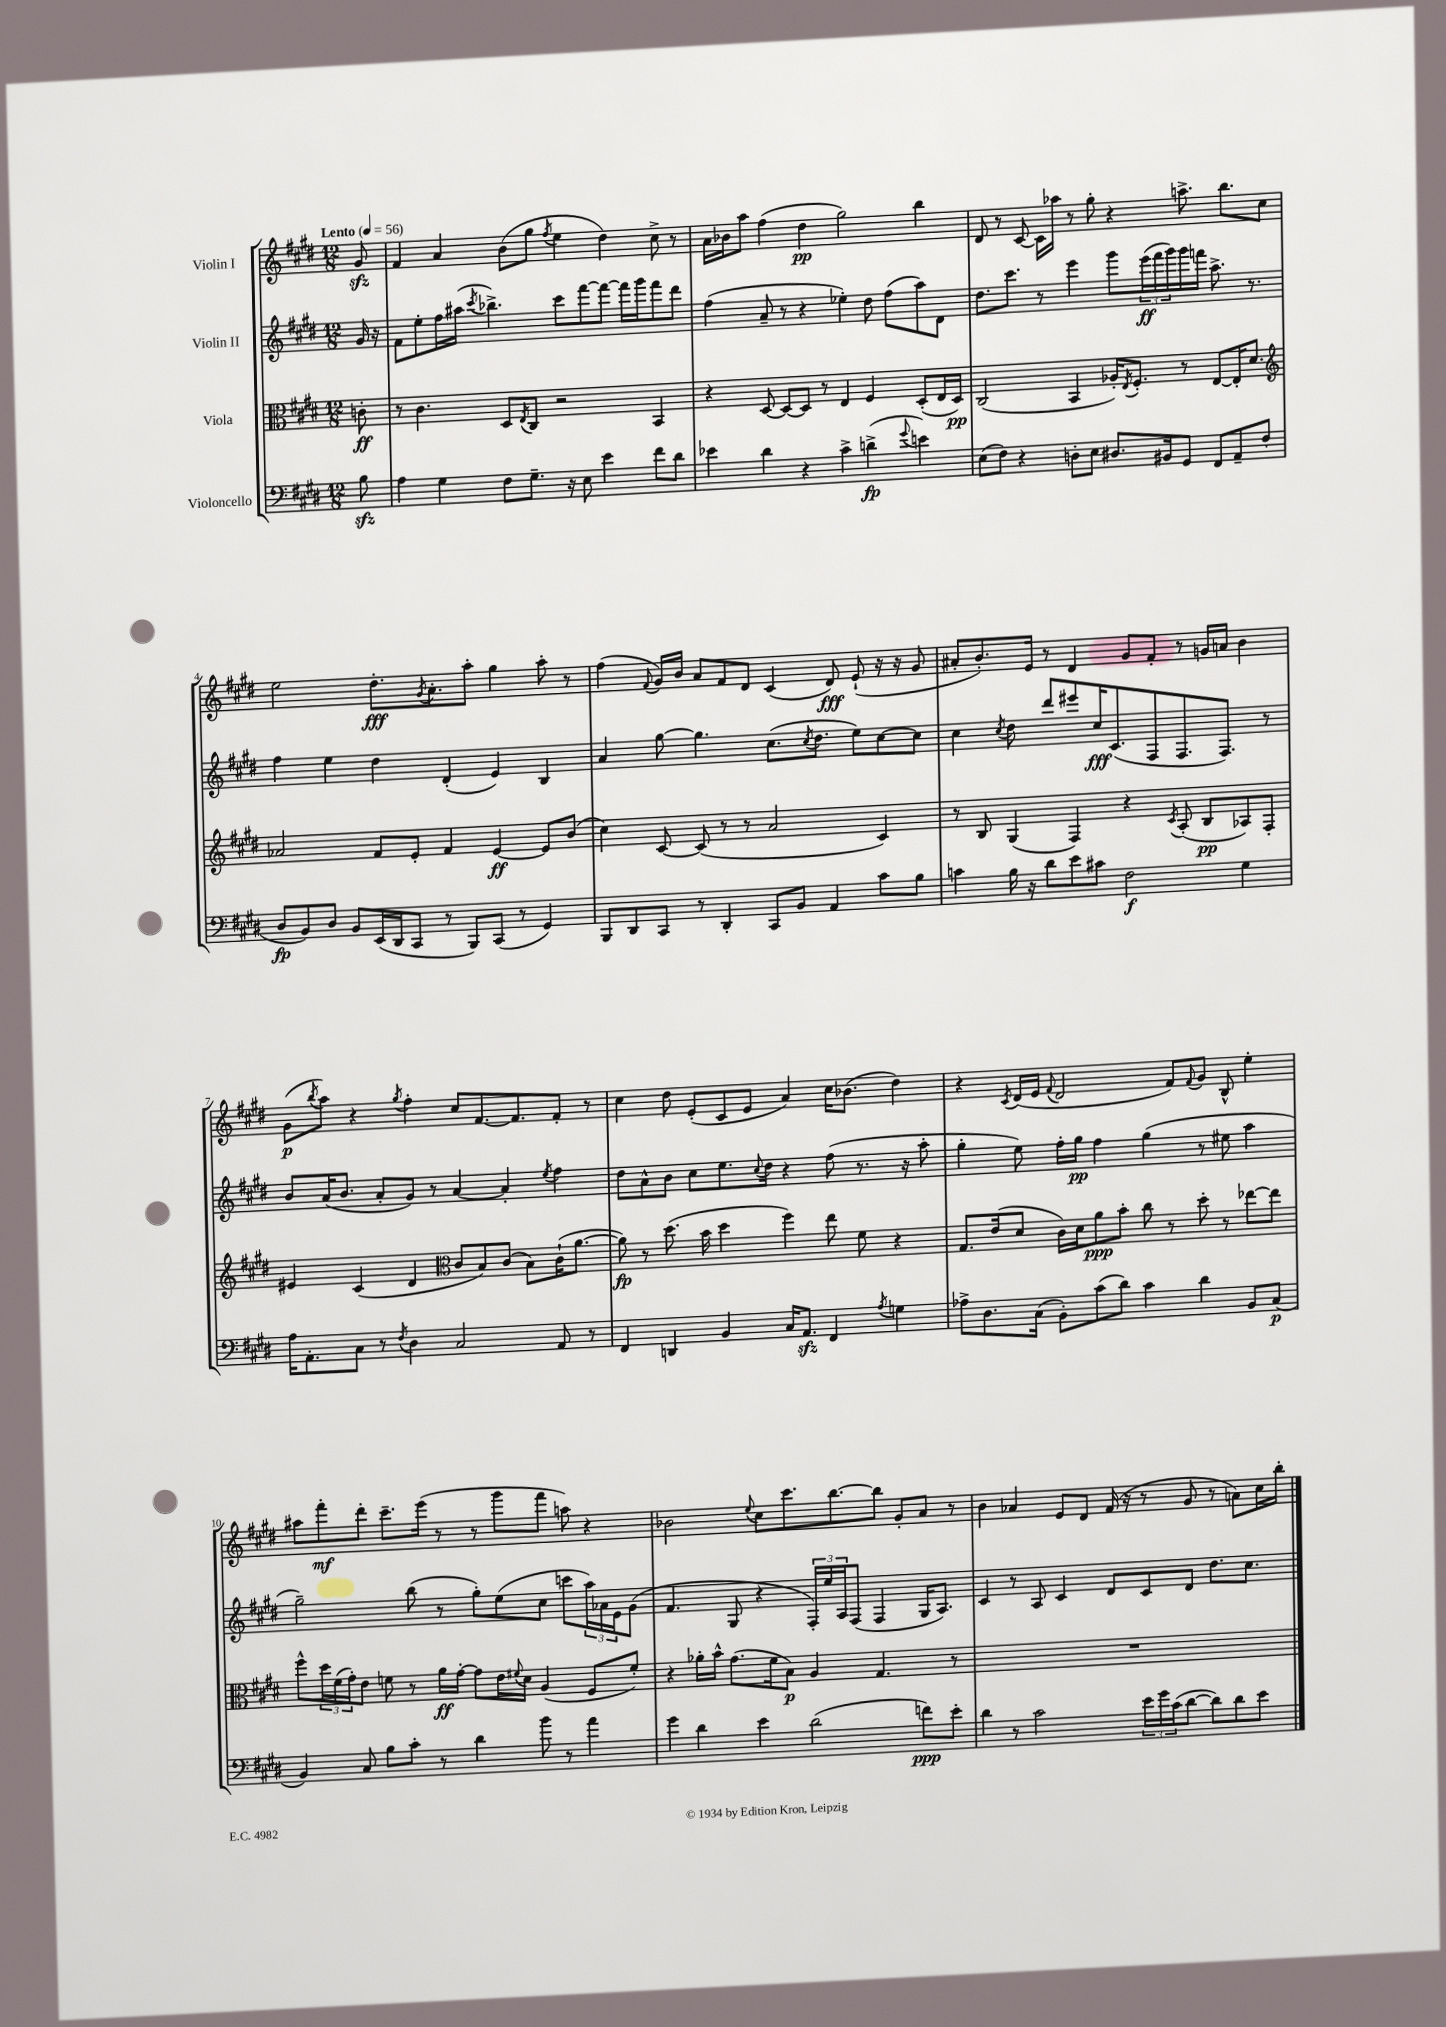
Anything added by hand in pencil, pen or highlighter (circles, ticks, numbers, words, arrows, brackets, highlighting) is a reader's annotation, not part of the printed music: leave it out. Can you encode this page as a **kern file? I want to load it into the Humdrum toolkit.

**kern	**dynam	**kern	**dynam	**kern	**dynam	**kern	**dynam
*part4	*part4	*part3	*part3	*part2	*part2	*part1	*part1
*staff4	*staff4	*staff3	*staff3	*staff2	*staff2	*staff1	*staff1
*I"Violoncello	*	*I"Viola	*	*I"Violin II	*	*I"Violin I	*
*clefF4	*	*clefC3	*	*clefG2	*	*clefG2	*
*k[f#c#g#d#]	*	*k[f#c#g#d#]	*	*k[f#c#g#d#]	*	*k[f#c#g#d#]	*
*M12/8	*	*M12/8	*	*M12/8	*	*M12/8	*
*MM56	*	*MM56	*	*MM56	*	*MM56	*
=	=	=	=	=	=	=	=
!	!	!	!	!	!	!LO:TX:a:B:t=Lento	!
8Bzz\	.	8cn'\	ff	16g#/	.	8g#zz/	.
.	.	.	.	16r	.	.	.
=1	=1	=1	=1	=1	=1	=1	=1
4A\	.	8r	.	8f#\L	.	4f#/	.
.	.	4.c#\	.	8ee'\	.	.	.
4G#\	.	.	.	16ff#\L	.	4a/	.
.	.	.	.	(16aa#X\JJ	.	.	.
.	.	.	.	8qccc#/	.	.	.
.	.	.	.	4.bb-X^\)	.	.	.
8F#\L	.	8D#/L	.	.	.	(8b\L	.
.	.	8qE/	.	.	.	.	.
8.G#~\J	.	8C#/J	.	.	.	8gg#\J	.
.	.	.	.	.	.	8qff#/	.
.	.	2r	.	8ccc#\L	.	4ee\	.
16r	.	.	.	.	.	.	.
8E\	.	.	.	[8fff#\	.	.	.
4e\	.	.	.	8fff#\J_	.	4dd#\)	.
.	.	.	.	16fff#\LL]	.	.	.
.	.	.	.	16ggg#\J	.	.	.
8f#\L	.	4BB/	.	8fff#\	.	8cc#^\	.
8d#\J	.	.	.	8ddd#\J	.	8r	.
=2	=2	=2	=2	=2	=2	=2	=2
4e-X\	.	4r	.	(4ff#\	.	16a\LL	.
.	.	.	.	.	.	16b-X\J	.
.	.	.	.	.	.	8aa\J	.
4d#\	.	[8D#/	.	8a~/	.	(4ff#\	.
.	.	8D#/L_	.	8r	.	.	.
4r	.	8D#/J]	.	4r	.	4dd#\	pp
.	.	8r	.	.	.	.	.
4c#^\	.	4E/	.	4ee-X'\)	.	2gg#\)	.
(4dn^\	fp	4F#/	.	8dd#\	.	.	.
.	.	.	.	(8ff#\L	.	.	.
8qqg#/	.	.	.	.	.	.	.
4en\)	.	(8D#'/L	.	8aa\)	.	4bb\	.
.	.	16E/L	.	8d#\J	.	.	.
.	.	16D#/JJ)	pp	.	.	.	.
=3	=3	=3	=3	=3	=3	=3	=3
(8E\L	.	(2C#/	.	8.dd#\L	.	8d#/	.
8F#\J)	.	.	.	.	.	8r	.
.	.	.	.	8.ccc#\J	.	.	.
4r	.	.	.	.	.	[8c#/	.
.	.	.	.	8r	.	16c#\LL]	.
.	.	.	.	.	.	16aa-X\JJ	.
8Dn'\L	.	4BB/	.	4eee\	.	8r	.
8E\J	.	.	.	.	.	8gg#'\	.
8.D#X/L	.	16A-X'/KL)	.	8ggg#\L	.	4r	.
.	.	8qE/	.	.	.	.	.
.	.	8.F#'/J	.	.	.	.	.
.	.	.	.	(24eee\L	ff	.	.
.	.	.	.	24fff#\	.	.	.
16BB#X/k	.	.	.	.	.	.	.
.	.	.	.	24ggg#\)	.	.	.
8GG#/J	.	8r	.	16ggg#\	.	8.aan^\	.
.	.	.	.	16fffn\JJ	.	.	.
8FF#/L	.	[8E/L	.	8.aa^\	.	.	.
.	.	.	.	.	.	8.bb\L	.
8AA~/	.	16E'/K]	.	.	.	.	.
.	.	8.d#/J	.	8.r	.	.	.
(8F#/J	.	.	.	.	.	8cc#\J	.
!!LO:LB:g=z
=4	=4	=4	=4	=4	=4	=4	=4
*	*	*clefG2	*	*	*	*	*
8D#/L	fp	2a-X/	.	4ff#\	.	2ee\	.
8BB/)	.	.	.	.	.	.	.
8D#/J	.	.	.	4ee\	.	.	.
8BB/L	.	.	.	.	.	.	.
(16EE/L	.	8f#/L	.	4dd#\	.	8.dd#'\L	fff
16DD#/J	.	.	.	.	.	.	.
8CC#/J	.	8e'/J	.	.	.	.	.
.	.	.	.	.	.	8qg#/	.
.	.	.	.	.	.	8.a'\	.
8r	.	4f#/	.	(4d#'/	.	.	.
8BBB/L)	.	.	.	.	.	8aa'\J	.
(8CC#/J	.	[4e/	ff	4e/)	.	4gg#\	.
8r	.	.	.	.	.	.	.
4GG#/)	.	8e/L]	.	4B/	.	8aa'\	.
.	.	(8b/J	.	.	.	8r	.
=5	=5	=5	=5	=5	=5	=5	=5
8BBB/L	.	4cc#\)	.	4a/	.	(4ff#\	.
8DD#/	.	.	.	.	.	.	.
.	.	.	.	.	.	8qqf#/	.
8CC#/J	.	[8c#/	.	[8gg#\	.	16g#/LL)	.
.	.	.	.	.	.	16b/JJ	.
8r	.	(8c#/]	.	4.gg#\]	.	8a/L	.
4DD#'/	.	8r	.	.	.	8f#/	.
.	.	8r	.	.	.	8d#/J	.
8CC#/L	.	2a/	.	(8.cc#\L	.	(4c#/	.
8BB/J	.	.	.	.	.	.	.
.	.	.	.	8qcc#/	.	.	.
.	.	.	.	8.dd#\J	.	.	.
4AA/	.	.	.	.	.	8d#/)	fff
.	.	.	.	8ee\L)	.	(8e`/	.
8c#\L	.	4c#/)	.	[8cc#\	.	16r	.
.	.	.	.	.	.	16r	.
8B\J	.	.	.	8cc#\J]	.	8g#/	.
=6	=6	=6	=6	=6	=6	=6	=6
4cn\	.	8r	.	4cc#\	.	8a#X'/L	.
.	.	8B/	.	.	.	8.b'/)	.
.	.	.	.	8qcc#/	.	.	.
16B\	.	(4G#/	.	8dd#\	.	.	.
16r	.	.	.	.	.	16e/Jk	.
8d#\L	.	.	.	8ddd#/L	.	8r	.
8e\	.	4F#/)	.	8eee#X/	.	4d#/	.
8c#X\J	.	.	.	16cc#/K	fff	.	.
.	.	.	.	(8.c#/	.	.	.
2F#\	f	4r	.	.	.	8g#/L	.
.	.	.	.	8F#/	.	8f#'/J	.
.	.	8qc#/	.	.	.	.	.
.	.	(8A'/	.	8.F#/	.	8r	.
.	.	8B/L	pp	.	.	16gn/LL	.
.	.	.	.	8.F#/J)	.	16an/JJ	.
4G#\	.	8A-X/)	.	.	.	4b\	.
.	.	8F#'/J	.	8r	.	.	.
!!LO:LB:g=z
=7	=7	=7	=7	=7	=7	=7	=7
16A\KL	.	4e#X/	.	8b/L	.	(8g#\L	p
8.AA'\	.	.	.	.	.	.	.
.	.	.	.	.	.	8qbb/	.
.	.	.	.	(16a/K	.	8aa\J)	.
.	.	.	.	8.b/J	.	.	.
8C#\J	.	(4c#/	.	.	.	4r	.
8r	.	.	.	8a'/L	.	.	.
8qF#/	.	.	.	.	.	8qgg#/	.
4D#\	.	4d#/	.	8g#/J)	.	4ff#'\	.
.	.	.	.	8r	.	.	.
*	*	*clefC3	*	*	*	*	*
2C#/	.	8c#/L	.	[4a/	.	8cc#/L	.
.	.	8B/)	.	.	.	[8.f#/	.
.	.	(8c#/J	.	4a'/]	.	.	.
.	.	.	.	.	.	8.f#/]	.
.	.	8B\L)	.	.	.	.	.
.	.	.	.	8qee/	.	.	.
8AA/	.	(16c#`\K	.	4ff#\	.	8f#'/J	.
.	.	[8.a\J	.	.	.	.	.
8r	.	.	.	.	.	8r	.
=8	=8	=8	=8	=8	=8	=8	=8
4FF#/	.	8a\])	fp	8dd#\L	.	4cc#\	.
.	.	8r	.	8a^^\	.	.	.
4DDn/	.	(8.dd#\	.	8b\J	.	8dd#\	.
.	.	.	.	8cc#\L	.	(8e'/L	.
.	.	16b\	.	.	.	.	.
4BB/	.	4dd#\	.	8.ee\	.	8c#/	.
.	.	.	.	.	.	8e/J	.
.	.	.	.	8qqcc#/	.	.	.
.	.	.	.	16dd#\Jk	.	.	.
16C#/KL	.	4ff#\)	.	4r	.	4a/)	.
8.AAzz/J	.	.	.	.	.	.	.
4FF#/	.	8ee\	.	(8ff#\	.	16cc#\KL	.
.	.	.	.	.	.	(8.b-X\J	.
.	.	8f#\	.	8.r	.	.	.
8qA/	.	.	.	.	.	.	.
4Gn\	.	4r	.	.	.	4dd#\)	.
.	.	.	.	16r	.	.	.
.	.	.	.	8aa'\	.	.	.
=9	=9	=9	=9	=9	=9	=9	=9
8A-X^\L	.	8.G#/L	.	4gg#'\	.	4r	.
8.D#\	.	.	.	.	.	.	.
.	.	(16e/k	.	.	.	.	.
.	.	.	.	.	.	8qc#/	.
.	.	8d#/J	.	8ee\)	.	(16d#/LL	.
(16C#\Jk	.	.	.	.	.	16e/JJ	.
.	.	.	.	.	.	8qqf#/	.
8BB'\L)	.	16c#\LL)	.	16ff#'\LL	.	2d#/	.
.	.	16d#\J	.	16gg#\JJ	pp	.	.
(8c#\	.	8a\	ppp	4ff#\	.	.	.
8d#\J)	.	8b'\J	.	.	.	.	.
4c#\	.	8cc#\	.	(4gg#\	.	.	.
.	.	8r	.	.	.	8f#/L)	.
.	.	.	.	.	.	8qqf#/	.
4d#\	.	8dd#'\	.	8r	.	8g#/J	.
.	.	8r	.	8ee#X\	.	8B^^/	.
8BB/L	.	[8ee-X\L	.	4aa\	.	4ee'\	.
(8C#/J	p	8ee-\J]	.	.	.	.	.
!!LO:LB:g=z
=10	=10	=10	=10	=10	=10	=10	=10
4BB/)	.	8ff#^^\L	.	2gg#~\)	.	8aa#X\L	.
.	.	24dd#\L	.	.	.	8fff#'\	mf
.	.	(24f#\	.	.	.	.	.
.	.	24g#'\J)	.	.	.	.	.
8C#/	.	8e\J	.	.	.	8ddd#'\J	.
8B\L	.	8fn\	.	.	.	8.ccc#~\L	.
8c#'\J	.	8r	.	(8bb\	.	.	.
.	.	.	.	.	.	(16eee\Jk	.
8r	.	16a\LL	ff	8r	.	8r	.
.	.	[16g#'\JJ	.	.	.	.	.
4d#\	.	8g#\L]	.	8gg#'\L)	.	8r	.
.	.	16e\L	.	(8ee\	.	8ggg#\L	.
.	.	8qqf#X/	.	.	.	.	.
.	.	16d#\JJ	.	.	.	.	.
8b\	.	(4A/	.	8cc#\J	.	8fff#\J	.
8r	.	.	.	8cccn\L	.	8aan\)	.
4a\	.	8F#/L	.	24aa\L)	.	4r	.
.	.	.	.	24a-X\	.	.	.
.	.	.	.	24e\J	.	.	.
.	.	8f#'/J)	.	(8g#\J	.	.	.
=11	=11	=11	=11	=11	=11	=11	=11
4g#\	.	4r	.	4.f#/	.	2b-X\	.
4d#\	.	16a-X'\LL	.	.	.	.	.
.	.	16b^^\JJ	.	.	.	.	.
.	.	(8.g#\L	.	8G#/	.	.	.
.	.	.	.	.	.	8qqee/	.
4e\	.	.	.	4r	.	8cc#\L	.
.	.	16f#\k	.	.	.	.	.
.	.	8B\J)	p	.	.	8.ccc#\	.
(2d#\	.	4A/	.	24F#'/LL)	.	.	.
.	.	.	.	24ee/	.	.	.
.	.	.	.	.	.	[8.bb\	.
.	.	.	.	24A/J	.	.	.
.	.	.	.	(8F#/J	.	.	.
.	.	4.G#/	.	4F#/	.	8bb\J]	.
.	.	.	.	.	.	8g#'/L	.
8fn\L)	ppp	.	.	16G#/KL	.	8a/J	.
.	.	.	.	8.A/J)	.	.	.
8e'\J	.	8r	.	.	.	8r	.
=12	=12	=12	=12	=12	=12	=12	=12
4d#\	.	1.r	.	4c#/	.	4b\	.
8r	.	.	.	8r	.	4a-X/	.
2c#\	.	.	.	8A/	.	.	.
.	.	.	.	4c#/	.	8e/L	.
.	.	.	.	.	.	8d#/J	.
.	.	.	.	8d#/L	.	(16f#/	.
.	.	.	.	.	.	16r	.
24e\LL	.	.	.	8c#/	.	8r	.
24g#\	.	.	.	.	.	.	.
(24c#\J	.	.	.	.	.	.	.
[8d#\J	.	.	.	8d#/J	.	8g#/	.
8d#\L])	.	.	.	8.dd#\L	.	8r	.
8d#\	.	.	.	.	.	8an\L)	.
.	.	.	.	8.cc#\J	.	.	.
8e\J	.	.	.	.	.	16cc#\L	.
.	.	.	.	.	.	16bb'\JJ	.
==	==	==	==	==	==	==	==
*-	*-	*-	*-	*-	*-	*-	*-
